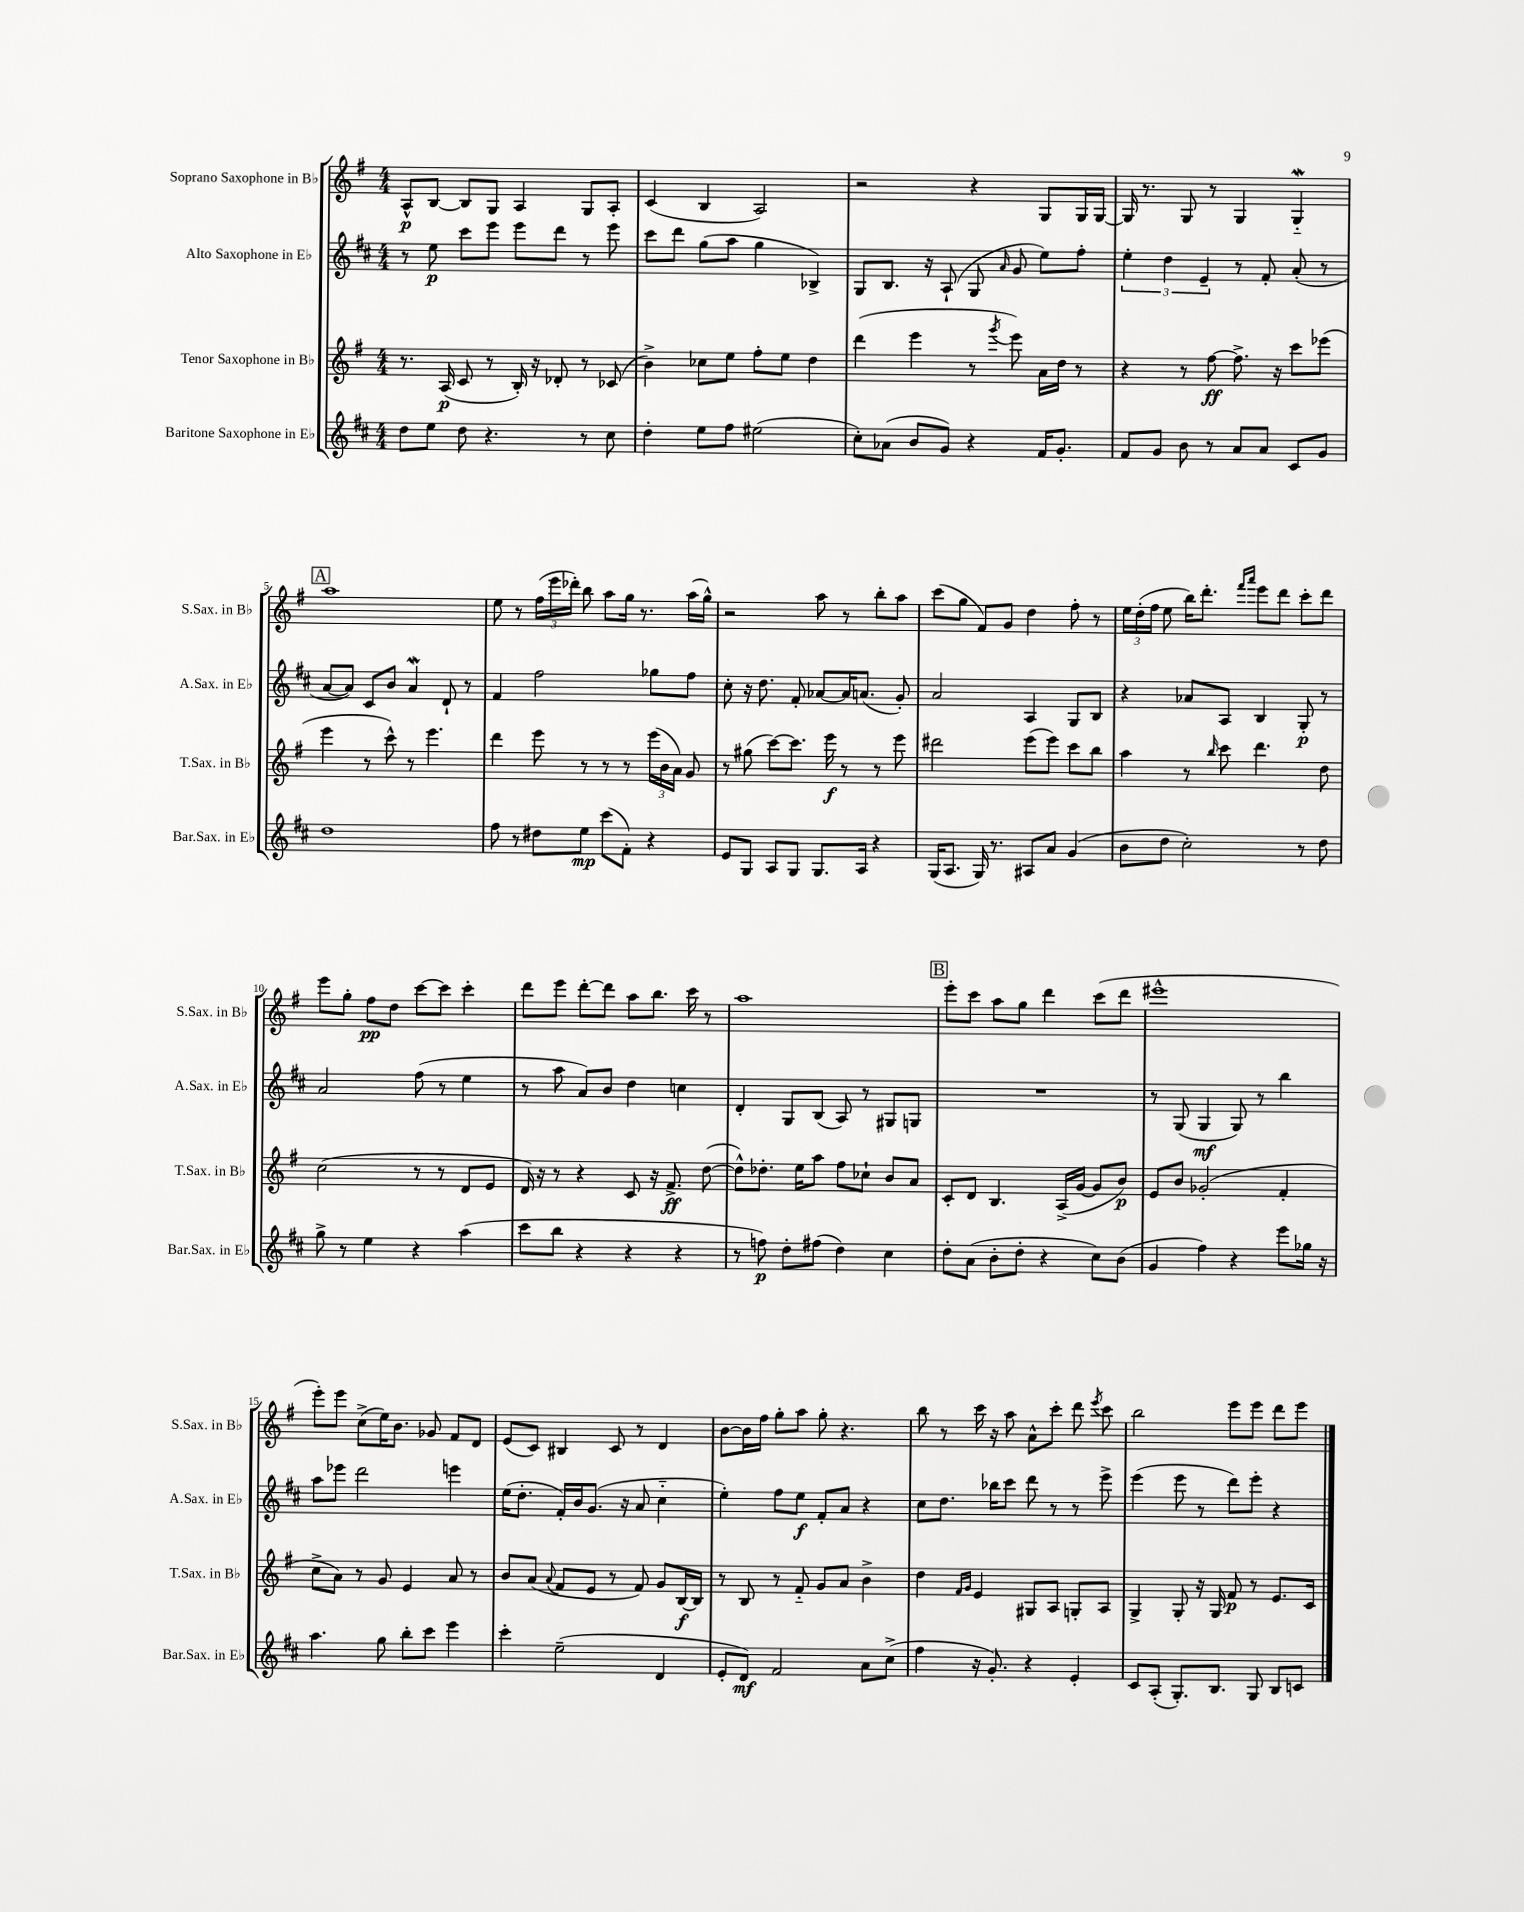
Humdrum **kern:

**kern	**dynam	**kern	**dynam	**kern	**dynam	**kern	**dynam
*part4	*part4	*part3	*part3	*part2	*part2	*part1	*part1
*staff4	*staff4	*staff3	*staff3	*staff2	*staff2	*staff1	*staff1
*I"Baritone Saxophone in E♭	*	*I"Tenor Saxophone in B♭	*	*I"Alto Saxophone in E♭	*	*I"Soprano Saxophone in B♭	*
*I'Bar.Sax. in E♭	*	*I'T.Sax. in B♭	*	*I'A.Sax. in E♭	*	*I'S.Sax. in B♭	*
*clefG2	*	*clefG2	*	*clefG2	*	*clefG2	*
*k[f#c#]	*	*k[f#]	*	*k[f#c#]	*	*k[f#]	*
*M4/4	*	*M4/4	*	*M4/4	*	*M4/4	*
=1	=1	=1	=1	=1	=1	=1	=1
8dd\L	.	8.r	.	8r	.	8A^^/L	p
8ee\J	.	.	.	8ee\	p	[8B/J	.
.	.	(16A/	p	.	.	.	.
8dd\	.	8c/	.	8ccc#\L	.	8B/L]	.
4.r	.	8r	.	8eee\J	.	8G/J	.
.	.	16B'/)	.	8eee\L	.	4A/	.
.	.	16r	.	.	.	.	.
.	.	8d-X'/	.	8ddd\J	.	.	.
8r	.	8r	.	8r	.	8G/L	.
8cc#\	.	(8c-X/	.	8eee\	.	8A'/J	.
=2	=2	=2	=2	=2	=2	=2	=2
4dd'\	.	4b^\)	.	8ccc#\L	.	(4c/	.
.	.	.	.	8ddd\J	.	.	.
8ee\L	.	8cc-X\L	.	(8gg\L	.	4B/	.
8ff#\J	.	8ee\J	.	8aa\J	.	.	.
(2ee#X\	.	8ff#'\L	.	4gg\	.	2A/)	.
.	.	8ee\J	.	.	.	.	.
.	.	4dd\	.	4B-X^/)	.	.	.
=3	=3	=3	=3	=3	=3	=3	=3
8cc#'\L)	.	(4ddd\	.	8G/L	.	2r	.
(8a-X\J	.	.	.	8.B/J	.	.	.
8b/L	.	4eee\	.	.	.	.	.
.	.	.	.	16r	.	.	.
8g/J)	.	.	.	(8A`/	.	.	.
4r	.	8r	.	8G/	.	4r	.
.	.	8qggg/	.	16qqa/	.	.	.
.	.	8eee\)	.	8g/	.	.	.
16f#/KL	.	16a\LL	.	8ee\L)	.	8G/L	.
8.g'/J	.	16dd\JJ	.	.	.	.	.
.	.	8r	.	8ff#'\J	.	16G/L	.
.	.	.	.	.	.	[16G/JJ	.
=4	=4	=4	=4	=4	=4	=4	=4
8f#/L	.	4r	.	6ee'\	.	16G/]	.
.	.	.	.	.	.	8.r	.
8g/J	.	.	.	.	.	.	.
.	.	.	.	6dd\	.	.	.
8b\	.	8r	.	.	.	8G/	.
.	.	.	.	6e~/	.	.	.
8r	.	[8ff#\	ff	.	.	8r	.
8a/L	.	8.ff#^\]	.	8r	.	4G/	.
8a/J	.	.	.	8f#'/	.	.	.
.	.	16r	.	.	.	.	.
8c#/L	.	8ccc\L	.	(8a'/	.	4Gw/	.
8g/J	.	(8eee-X\J	.	8r	.	.	.
!!LO:LB:g=z
!!LO:REH:place=s1:t=A
=5	=5	=5	=5	=5	=5	=5	=5
1dd	.	4eee\	.	[8a/L	.	1aa	.
.	.	.	.	8a/J])	.	.	.
.	.	8r	.	8c#/L	.	.	.
.	.	8ccc^^\)	.	8b/J	.	.	.
.	.	8r	.	4aW/	.	.	.
.	.	4.eee\	.	.	.	.	.
.	.	.	.	8d`/	.	.	.
.	.	.	.	8r	.	.	.
=6	=6	=6	=6	=6	=6	=6	=6
8ff#\	.	4ddd\	.	4f#/	.	8ee\	.
8r	.	.	.	.	.	8r	.
8dd#X\L	.	8eee\	.	2ff#\	.	(24ff#\LL	.
.	.	.	.	.	.	24eee\	.
.	.	.	.	.	.	24ddd-X'\JJ)	.
8ee\J	mp	8r	.	.	.	8bb\	.
(8ccc#\L	.	8r	.	.	.	8aa\L	.
8f#'\J)	.	8r	.	.	.	16gg\Jk	.
.	.	.	.	.	.	8.r	.
4r	.	(24eee\LL	.	8gg-X\L	.	.	.
.	.	24b\	.	.	.	.	.
.	.	24a\JJ)	.	.	.	.	.
.	.	8g/	.	8ff#\J	.	(16aa\LL	.
.	.	.	.	.	.	16gg^^\JJ)	.
=7	=7	=7	=7	=7	=7	=7	=7
8e/L	.	8r	.	8cc#'\	.	2r	.
8G/J	.	(8gg#X\	.	16r	.	.	.
.	.	.	.	8.dd\	.	.	.
8A/L	.	[8ccc\L)	.	.	.	.	.
8G/J	.	8.ccc\J]	.	8f#'/	.	.	.
8.G/L	.	.	.	[8a-X/L	.	8aa\	.
.	.	16eee\	f	.	.	.	.
.	.	8r	.	16a-/K]	.	8r	.
16A/Jk	.	.	.	(8.an/J	.	.	.
4r	.	8r	.	.	.	8bb'\L	.
.	.	8eee\	.	8g'/)	.	8aa\J	.
=8	=8	=8	=8	=8	=8	=8	=8
(16G/KL	.	2ddd#X\	.	2a/	.	(8ccc\L	.
8.A/J	.	.	.	.	.	.	.
.	.	.	.	.	.	8gg\J	.
16G/)	.	.	.	.	.	8f#/L)	.
8.r	.	.	.	.	.	.	.
.	.	.	.	.	.	8g/J	.
8A#X/L	.	(8eee\L	.	4A/	.	4dd\	.
8a/J	.	8eee\J)	.	.	.	.	.
(4g/	.	8ccc\L	.	8G/L	.	8ff#'\	.
.	.	8bb\J	.	8B/J	.	8r	.
=9	=9	=9	=9	=9	=9	=9	=9
8b\L	.	4aa\	.	4r	.	24ee\LL	.
.	.	.	.	.	.	(24dd'\	.
.	.	.	.	.	.	24ff#\JJ	.
8dd\J	.	.	.	.	.	8ee\	.
2cc#'\)	.	8r	.	8a-X/L	.	16bb\KL)	.
.	.	.	.	.	.	8.ddd'\J	.
.	.	16qqbb/	.	.	.	.	.
.	.	8ccc\	.	8A/J	.	.	.
.	.	.	.	.	.	16qqfff#/LL	.
.	.	.	.	.	.	16qqaaa/JJ	.
.	.	4.ddd\	.	4B/	.	8eee\L	.
.	.	.	.	.	.	8ddd\J	.
8r	.	.	.	8G'/	p	8ccc'\L	.
8dd\	.	8dd\	.	8r	.	8ddd\J	.
!!LO:LB:g=z
=10	=10	=10	=10	=10	=10	=10	=10
8gg^\	.	(2cc\	.	2a/	.	8eee\L	.
8r	.	.	.	.	.	8gg'\J	.
4ee\	.	.	.	.	.	8ff#\L	pp
.	.	.	.	.	.	8dd\J	.
4r	.	8r	.	(8ff#\	.	[8ccc\L	.
.	.	8r	.	8r	.	8ccc\J]	.
(4aa\	.	8d/L	.	4ee\	.	4ccc'\	.
.	.	8e/J	.	.	.	.	.
=11	=11	=11	=11	=11	=11	=11	=11
8ccc#\L	.	16d/)	.	8r	.	8ddd\L	.
.	.	16r	.	.	.	.	.
8bb\J	.	8r	.	8aa\	.	8eee\J	.
4r	.	4r	.	8a/L)	.	[8ddd'\L	.
.	.	.	.	8b/J	.	8ddd\J]	.
4r	.	8c/	.	4dd\	.	8aa\L	.
.	.	16r	.	.	.	8.bb\J	.
.	.	8.f#^/	ff	.	.	.	.
4r	.	.	.	4ccn\	.	.	.
.	.	.	.	.	.	16ccc\	.
.	.	([8dd\	.	.	.	8r	.
=12	=12	=12	=12	=12	=12	=12	=12
8r	.	8dd^^\L])	.	4d'/	.	1aa	.
8ffn\)	p	8.dd-X'\J	.	.	.	.	.
8dd'\L	.	.	.	8G/L	.	.	.
.	.	16ee\KL	.	.	.	.	.
(8ff#X\J	.	8aa\J	.	(8B/J	.	.	.
4dd\)	.	8ff#\L	.	8A/)	.	.	.
.	.	8cc-X`\J	.	8r	.	.	.
4cc#\	.	8b/L	.	8G#X/L	.	.	.
.	.	8a/J	.	8Gn/J	.	.	.
!!LO:REH:place=s1:t=B
=13	=13	=13	=13	=13	=13	=13	=13
8dd'\L	.	8c'/L	.	1r	.	8eee'\L	.
(8a\J	.	8d/J	.	.	.	8ccc\J	.
8b'\L	.	4.B/	.	.	.	8aa\L	.
8dd'\J	.	.	.	.	.	8gg\J	.
4r	.	.	.	.	.	4ddd\	.
.	.	(16A^/LL	.	.	.	.	.
.	.	[16g/JJ	.	.	.	.	.
8cc#\L)	.	8g/L]	.	.	.	(8ccc\L	.
(8b\J	.	8b/J)	p	.	.	8ddd\J	.
=14	=14	=14	=14	=14	=14	=14	=14
4g/	.	8e/L	.	8r	.	1eee#X^^	.
.	.	8b/J	.	(8G/	.	.	.
4ff#\)	.	(2g-X'/	.	4G/	mf	.	.
4r	.	.	.	8G/)	.	.	.
.	.	.	.	8r	.	.	.
8eee\L	.	4f#'/	.	4bb\	.	.	.
16gg-X\Jk	.	.	.	.	.	.	.
16r	.	.	.	.	.	.	.
!!LO:LB:g=z
=15	=15	=15	=15	=15	=15	=15	=15
4.aa\	.	8cc^\L	.	8aa\L	.	8eee'\L)	.
.	.	8a\J)	.	8eee-X\J	.	8eee\J	.
.	.	8r	.	2ddd\	.	(8cc^\L	.
8gg\	.	8g/	.	.	.	16ee\K)	.
.	.	.	.	.	.	8.b\J	.
8bb'\L	.	4e/	.	.	.	.	.
8ccc#\J	.	.	.	.	.	8g-X/	.
4eee\	.	8a/	.	4eeen\	.	8f#/L	.
.	.	8r	.	.	.	8d/J	.
=16	=16	=16	=16	=16	=16	=16	=16
4ccc#'\	.	8b/L	.	(16ee\KL	.	(8e/L	.
.	.	.	.	8.dd'\J	.	.	.
.	.	(8a/J	.	.	.	8c/J)	.
.	.	8qqa/	.	.	.	.	.
(2ee~\	.	8f#/L	.	16f#'/LL)	.	4B#X/	.
.	.	.	.	16b/J	.	.	.
.	.	8e/J	.	(8.g/J	.	.	.
.	.	8r	.	.	.	8c/	.
.	.	.	.	16r	.	.	.
.	.	8f#/)	.	8a/	.	8r	.
4d/	.	8g/L	.	4cc#\	.	4d/	.
.	.	[16B/L	f	.	.	.	.
.	.	16B/JJ]	.	.	.	.	.
=17	=17	=17	=17	=17	=17	=17	=17
8e'/L	.	8r	.	4ee'\)	.	[8b\L	.
8d/J)	mf	8B/	.	.	.	16b\L]	.
.	.	.	.	.	.	16ff#\JJ	.
2f#/	.	8r	.	8ff#\L	.	8gg'\L	.
.	.	8f#/	.	8ee\J	f	8aa\J	.
.	.	8g/L	.	8f#'/L	.	8gg'\	.
.	.	8a/J	.	8a/J	.	4.r	.
8a\L	.	4b^\	.	4r	.	.	.
(8cc#^\J	.	.	.	.	.	.	.
=18	=18	=18	=18	=18	=18	=18	=18
4ff#\	.	4dd\	.	8cc#\L	.	8bb\	.
.	.	.	.	8.dd\J	.	8r	.
.	.	16qqf#/LL	.	.	.	.	.
.	.	16qqg/JJ	.	.	.	.	.
16r	.	4e/	.	.	.	16ccc\	.
8.g'/)	.	.	.	16bb-X\KL	.	16r	.
.	.	.	.	8ccc#\J	.	8aa\	.
4r	.	8G#X/L	.	8ddd\	.	8a^^\L	.
.	.	8A/J	.	8r	.	8ccc'\J	.
4e'/	.	8Gn'/L	.	8r	.	8ddd\	.
.	.	.	.	.	.	8qeee/	.
.	.	8A/J	.	8eee^\	.	8ccc\	.
=19	=19	=19	=19	=19	=19	=19	=19
8c#/L	.	4G^/	.	(4eee\	.	2bb\	.
(8A'/J	.	.	.	.	.	.	.
8.G'/L)	.	8G'/	.	8eee\	.	.	.
.	.	16r	.	8r	.	.	.
8.B/J	.	16G/	.	.	.	.	.
.	.	8f#/	p	8ddd\L)	.	8eee\L	.
8G/	.	8r	.	8eee'\J	.	8eee\J	.
8B/L	.	8.e/L	.	4r	.	8ddd\L	.
8cn/J	.	.	.	.	.	8eee\J	.
.	.	16c/Jk	.	.	.	.	.
==	==	==	==	==	==	==	==
*-	*-	*-	*-	*-	*-	*-	*-
